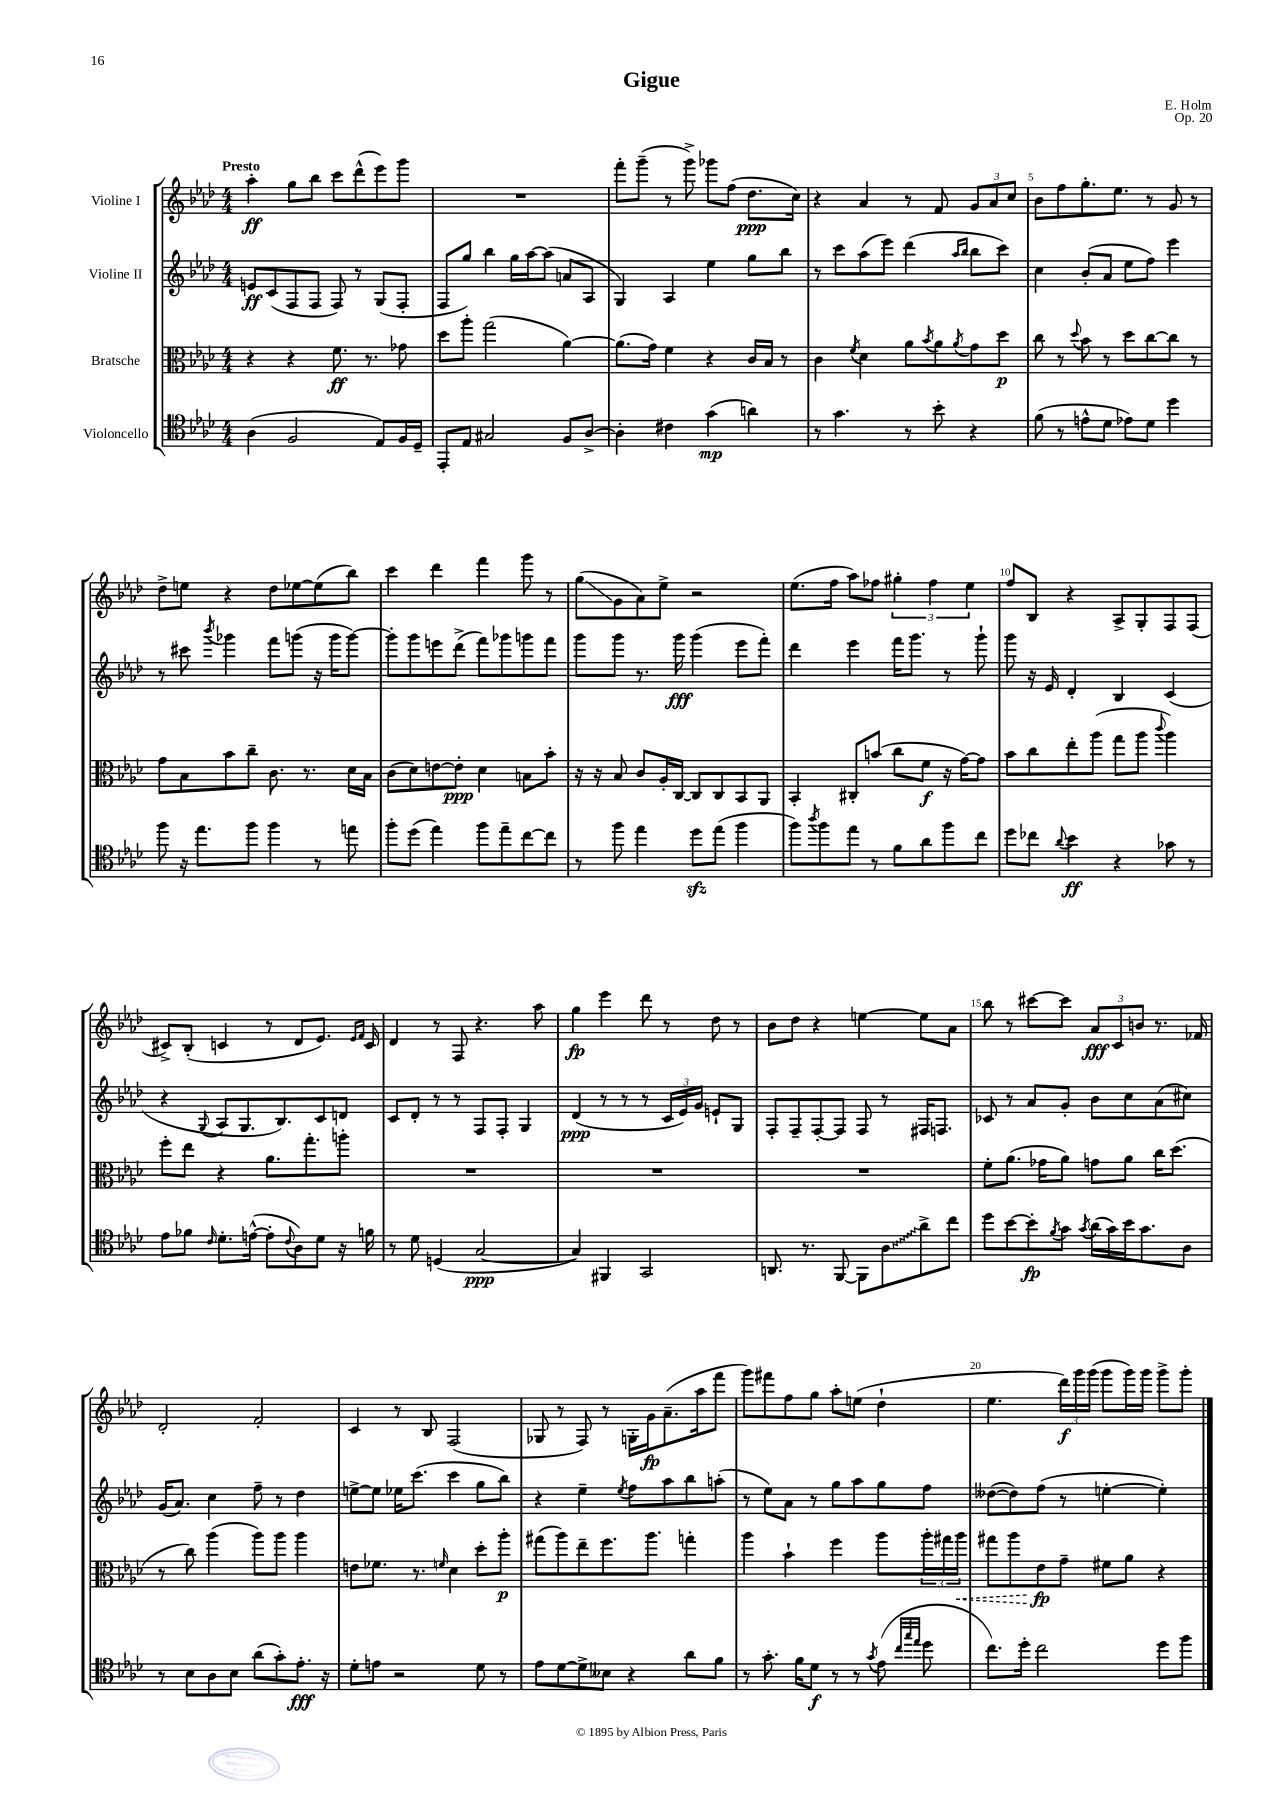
\header { title = "Gigue" composer = "E. Holm" opus = "Op. 20" }
<<
\new StaffGroup <<
\new Staff = "s0" \with { instrumentName = "Violine I" } {
    \clef treble \key aes \major \numericTimeSignature \time 4/4 \tempo "Presto"
    aes''4-.\ff g''8 bes''8 c'''8 des'''8-^( ees'''8) g'''8 |
    R1 |
    f'''8-. g'''8--( r8 g'''8->) ges'''8 f''8( des''8.\ppp c''16) |
    r4 aes'4 r8 f'8 \tuplet 3/2 { g'8 aes'8 c''8 } |
    bes'8 f''8 g''8.-. ees''8. r8 g'8 r8 |
    des''8-> e''8 r4 des''8 ees''8~ ees''8( bes''8) |
    c'''4 des'''4 f'''4 g'''8 r8 |
    g''8\glissando( g'8 aes'8) ees''8-> r2 |
    ees''8.( f''16 aes''8) fes''8 \tuplet 3/2 { gis''4-. fes''4 ees''4 } |
    f''8 bes8 r4 aes8-> g8-. f8 f8( |
    cis'8->) bes8-.( c'4 r8 des'8 ees'8.) \grace { ees'16 f'16 } c'16 |
    des'4 r8 f8 r4. aes''8 |
    g''4\fp ees'''4 des'''8 r8 des''8 r8 |
    bes'8 des''8 r4 e''4~ e''8 aes'8 |
    bes''8 r8 cis'''8~ cis'''8 \tuplet 3/2 { aes'8\fff c'8 b'8 } r8. fes'16 |
    des'2-. f'2-. |
    c'4 r8 bes8 f2( |
    ges8 r8 f8) r8 g16-. g'16\fp aes'8.--( aes''16 f'''8 |
    g'''8) fis'''8 f''8 g''8 aes''8-. e''8( des''4-! |
    ees''4. \tuplet 3/2 { des'''16\f) g'''16 g'''16( } g'''8 g'''16) g'''16 g'''8-> g'''8-. \bar "|." |
}
\new Staff = "s1" \with { instrumentName = "Violine II" } {
    \clef treble \key aes \major \numericTimeSignature \time 4/4
    e'8\ff c'8( f8 f8 f8) r8 g8( f8-. |
    f8 g''8) bes''4 g''16 aes''16~ aes''8( a'8 aes8 |
    g4) aes4 ees''4 g''8 bes''8 |
    r8 c'''8 aes''8( ees'''8) des'''4( \grace { aes''16 bes''16 } bes''8 c'''8) |
    c''4 bes'8-.( aes'8 ees''8 f''8) ees'''4 |
    r8 cis'''8 \acciaccatura { bes'''8 } ges'''4 f'''8 g'''8( r16 g'''16 g'''8~) |
    g'''8-. g'''8 e'''8 des'''8->( f'''8) ges'''8 g'''8 f'''8 |
    g'''8 g'''8 r8. g'''16\fff g'''4( ees'''8 f'''8-.) |
    des'''4 ees'''4 f'''16 g'''8. r8 g'''8-! |
    g'''8 r16 ees'16 des'4-. bes4 c'4( |
    r4 \appoggiatura { g8 } aes8 g8. bes8.) c'8 d'8 |
    c'8 des'8-. r8 r8 f8 f8-. g4 |
    des'4\ppp( r8 r8 r8 \tuplet 3/2 { c'16 ees'16) g'16 } e'8-! g8 |
    f8-. f8-- f8~-. f8 f8 r8 fis16 f8. |
    ces'8 r8 aes'8 g'8-. bes'8 c''8 aes'8( cis''8) |
    g'16( aes'8.) c''4 f''8-- r8 des''4 |
    e''8~-> e''8 ees''16 c'''8.( c'''4 g''8 bes''8) |
    r4 ees''4-- \acciaccatura { ees''8 } f''8 aes''8 bes''8 a''8-.( |
    r8 ees''8) aes'8 r8 g''8 aes''8 g''8 f''8 |
    deses''8~( deses''8) f''8( r8 e''4~-. e''4-.) \bar "|." |
}
\new Staff = "s2" \with { instrumentName = "Bratsche" } {
    \clef alto \key aes \major \numericTimeSignature \time 4/4
    r4 r4 f'8.\ff r8. ges'8 |
    des''8 aes''8-. g''2( aes'4~) |
    aes'8.( g'16) f'4 r4 c'16 bes16 r8 |
    c'4 \acciaccatura { f'8 } des'4 aes'8 \acciaccatura { bes'8 } aes'8 \acciaccatura { aes'8 } g'8 des''8\p |
    c''8 r8 \appoggiatura { des''8 } bes'8 r8 des''8 c''8~ c''8 r8 |
    g'8 bes8 bes'8 c''8-- c'8. r8. des'16 bes16 |
    c'8( des'8) e'8~ e'8-.\ppp des'4 b8 bes'8-. |
    r16 r16 bes8 c'8 aes16-. c16~ c8 c8 bes,8 aes,8 |
    bes,4-. cis8-. b'8( c''8 f'8\f r16 g'16~) g'8 |
    bes'8 c''8 ees''8-. aes''8( g''8 aes''8 \appoggiatura { c'''8 } aes''4) |
    f''8-. ees''8 r4 aes'8. g''8.-. a''8-. |
    R1 |
    R1 |
    R1 |
    f'8-. aes'8.( ges'16 aes'8) g'8 aes'8 c''16 des''8.( |
    r8 c''8) aes''4( aes''8) aes''8 aes''4 |
    e'8 fes'8. r8. \grace { f'16 } des'4 des''8-. aes''8-.\p |
    gis''8( aes''8) ees''8-- f''8. aes''8. g''4-. |
    aes''4 bes'4-! f''4 aes''8 \tuplet 3/2 { aes''16-. gis''16 \once \override Hairpin.style = #'dashed-line aes''16\< } |
    gis''8 aes''8 ees'8\fp\! g'8-- fis'8 aes'8 r4 \bar "|." |
}
\new Staff = "s3" \with { instrumentName = "Violoncello" } {
    \clef tenor \key aes \major \numericTimeSignature \time 4/4
    aes4( f2 ees8) f16 des16-- |
    ees,8-. ees8 gis2 f8 aes8~-> |
    aes4-. cis'4 g'4\mp( a'4) |
    r8 g'4. r8 bes'8-. r4 |
    f'8( r8 e'8-^ des'8 ees'8) des'8 des''4 |
    f''8 r16 ees''8. f''8 f''4 r8 e''8 |
    f''8-. des''8( ees''4) f''8 ees''8-- c''8~ c''8 |
    r8 f''8 ees''4 des''8\sfz ees''8( f''4 |
    f''8) \acciaccatura { aes''8 } f''8 ees''8 r8 f'8 aes'8 f''8 c''8 |
    des''8 ces''8 \appoggiatura { aes'8 } bes'4\ff r4 ges'8 r8 |
    ees'8 fes'8 \grace { c'16 } des'8.-. e'16~-^( e'8-. \appoggiatura { c'8 } aes8) des'8 r16 f'16 |
    r8 des'8 d4( g2~\ppp |
    g4) fis,4 g,2 |
    a,8. r8. f,8~ f,8 \once \override Glissando.style = #'zigzag aes8\glissando aes'8-> c''8 |
    des''8 bes'8~ bes'8-.\fp \acciaccatura { f'8 } g'8 \acciaccatura { g'8 } aes'16( g'16) bes'16 g'8. aes8 |
    r8 bes8 aes8 bes8 aes'8( g'8-.) ees'8.-.\fff r16 |
    des'8-. e'8 r2 des'8 r8 |
    ees'8 des'8~ des'8-> beses8 r4 aes'8 f'8 |
    r8 g'8.-. f'16 des'8\f r8 r8 \acciaccatura { g'8 } ees'8( \grace { c''32 g''32 ees''32 } des''8 |
    c''8.) des''16-. c''2 des''8 f''8 \bar "|." |
}
>>
>>
\layout { \context { \Score \override BarNumber.break-visibility = ##(#f #t #t) barNumberVisibility = #(every-nth-bar-number-visible 5) } }
